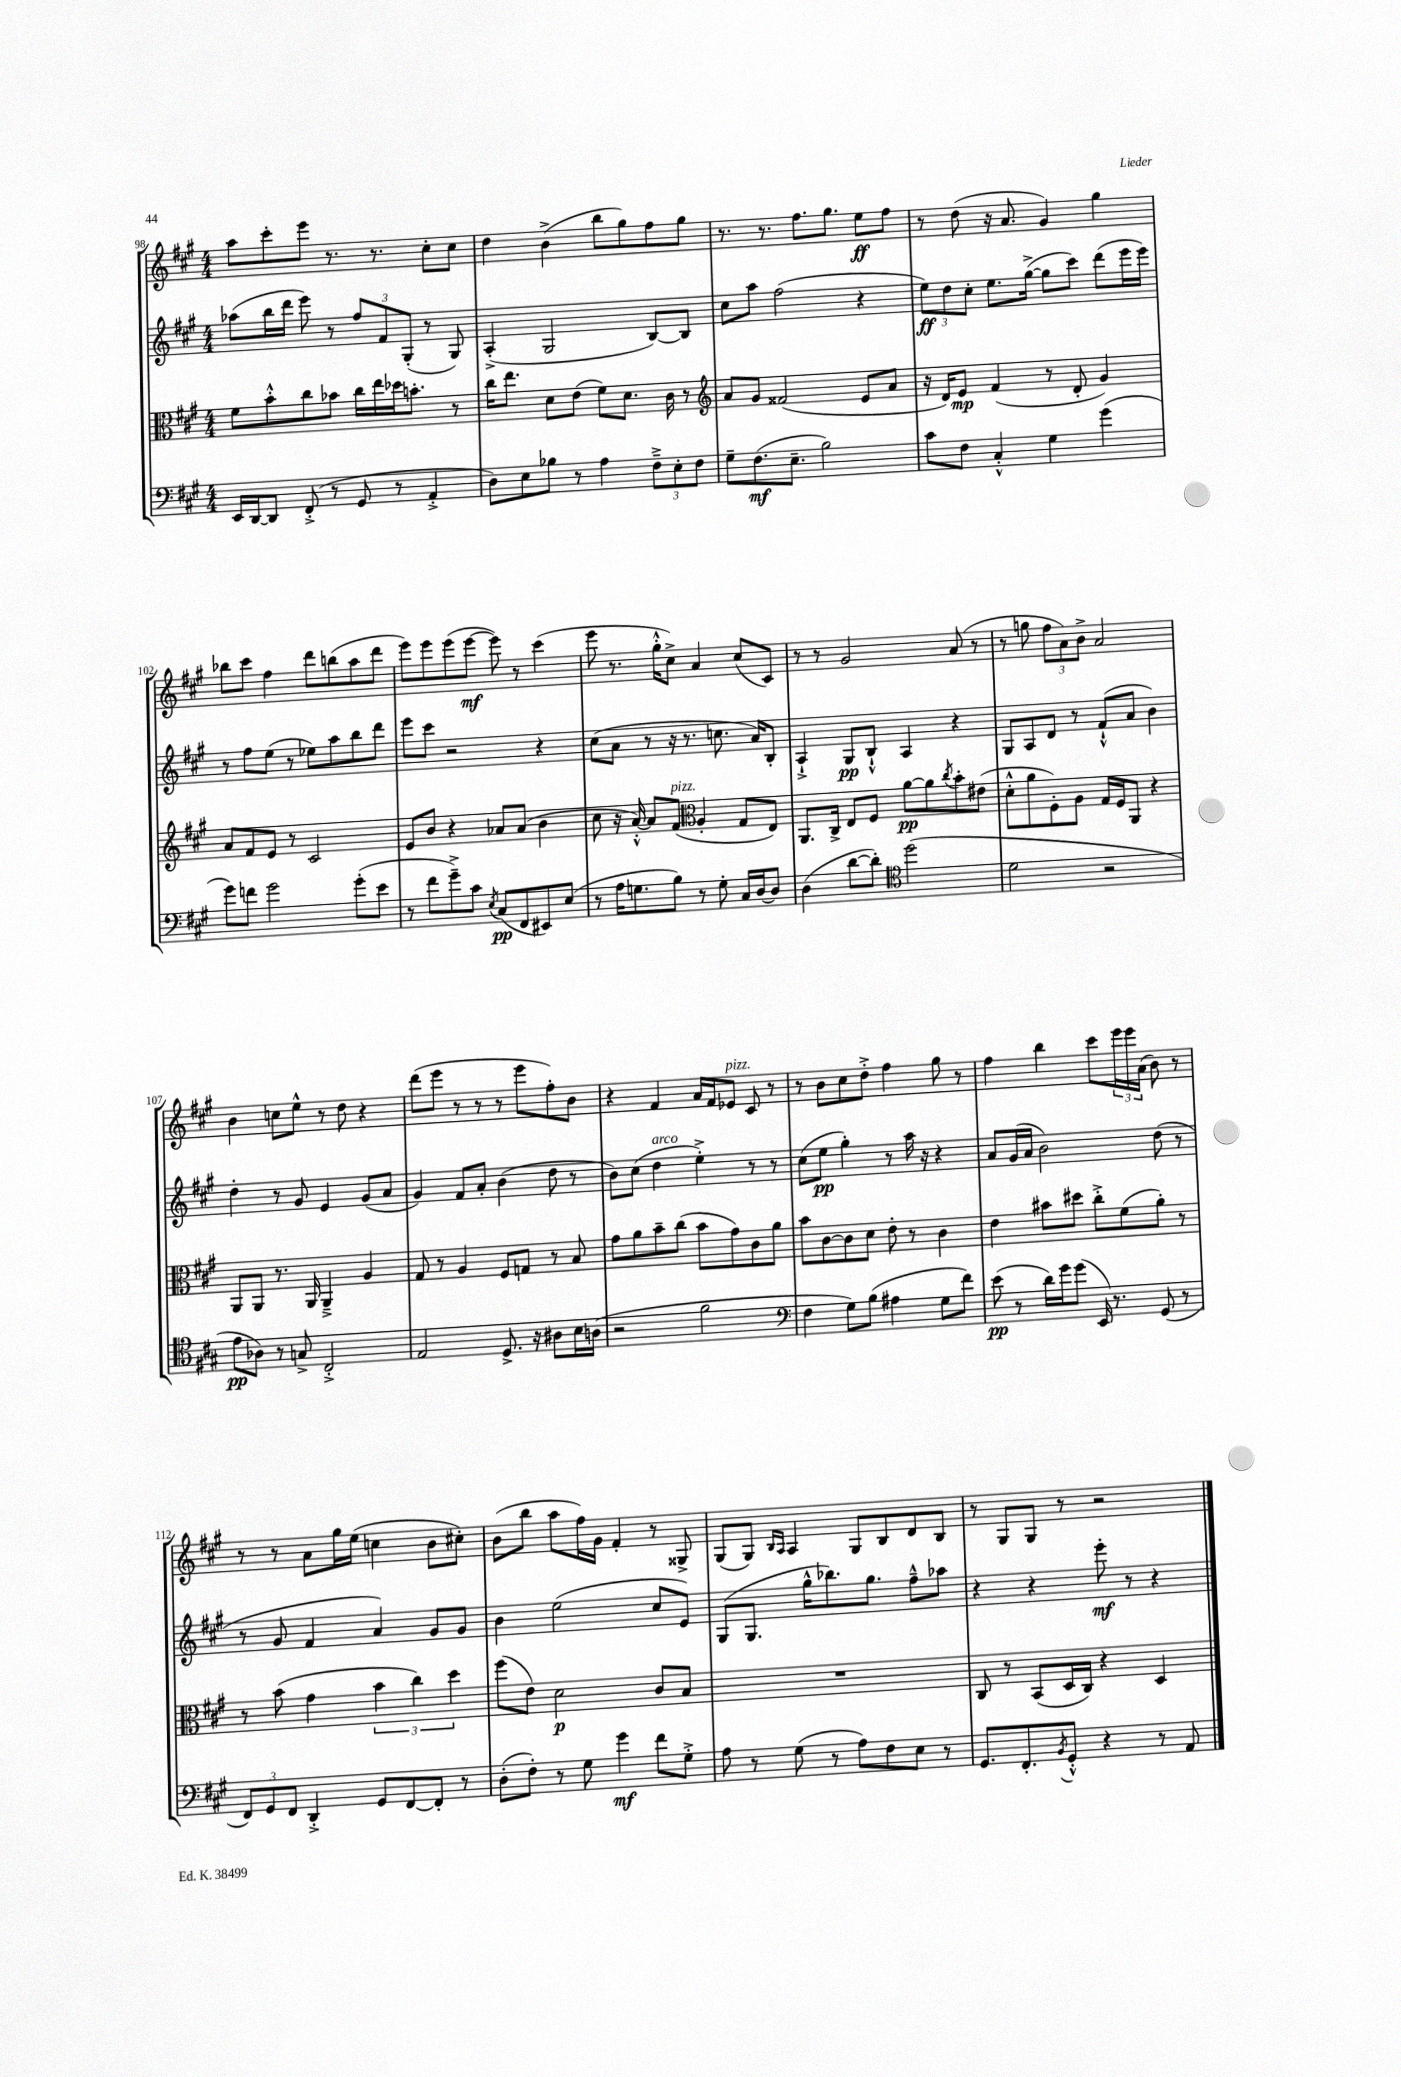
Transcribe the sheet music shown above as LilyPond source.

<<
\new StaffGroup <<
\new Staff = "s0" {
    \clef treble \key a \major \numericTimeSignature \time 4/4
    a''8 cis'''8-. e'''8 r8. r8. cis''8-. cis''8 |
    d''4 b'4->( b''8 gis''8) fis''8 gis''8 |
    r8. r8. fis''8. gis''8. e''8\ff fis''8 |
    r8 d''8( r16 a'8. gis'4) gis''4 |
    bes''8 cis'''8 fis''4 d'''8 b''8( a''8 d'''8 |
    e'''8) e'''8 e'''8( e'''8~\mf e'''8) r8 cis'''4( |
    e'''8 r8. gis''16-.-^ cis''8->) a'4 cis''8( cis'8) |
    r8 r8 gis'2 a'8( r8 |
    r8 g''8 \tuplet 3/2 { fis''8 a'8) b'8-> } a'2 |
    b'4 c''8 e''8-^ r8 d''8 r4 |
    d'''8( e'''8 r8 r8 r8 e'''8 fis''8-.) b'8 |
    r4 fis'4 a'16 fis'16 ees'8^\markup { \italic "pizz." } cis'8 r8 |
    r8 b'8 cis''8 d''8-.-> fis''4 gis''8 r8 |
    fis''4 b''4 cis'''8 \tuplet 3/2 { e'''16 e'''16 a'16( } b'8) r8 |
    r8 r8 a'8 gis''16 e''16( c''4 b'8 cis''8-.) |
    b'8( b''8 a''8 fis''16) gis'16 fis'4-. r8 gisis8-> |
    gis8( gis8) \grace { b16 a16 } a4 gis8 b8 d'8 b8 |
    r8 gis8 gis8 r8 r2 \bar "|." |
}
\new Staff = "s1" {
    \clef treble \key a \major \numericTimeSignature \time 4/4
    aes''8( b''16 d'''16 e'''8) r8 \tuplet 3/2 { fis''8 fis'8 gis8-.( } r8 gis8) |
    a4-.->( gis2 b8~) b8 |
    cis''8 a''8 fis''2( r4 |
    \tuplet 3/2 { e''8\ff) d''8 cis''8-. } e''8. gis''16~->( gis''8 cis'''8) d'''8( e'''16 e'''16) |
    r8 fis''8 e''8( r8 ees''8) a''8 b''8 d'''8 |
    e'''8 cis'''8 r2 r4 |
    cis''8( a'8 r8 r16 r8. c''8. a'16) b8-. |
    a4-!-> gis8\pp b8-!-^ a4 r4 |
    gis8 a8 d'8 r8 fis'8-!-^( a'8 b'4) |
    d''4-. r8 gis'8 e'4 gis'8( a'8 |
    gis'4) fis'8 a'8-. b'4( d''8 r8 |
    b'8) cis''8( d''4^\markup { \italic "arco" } e''4-.->) r8 r8 |
    cis''8( e''8\pp gis''4-.) r8 a''16 r16 r4 |
    a'8 gis'16( a'16 b'2) d''8( r8 |
    r8 gis'8 fis'4 a'4) gis'8 gis'8 |
    b'4 e''2( cis''8 e'8) |
    gis8( gis8. gis''16-^ bes''8.) gis''8. fis''8---^ aes''8 |
    r4 r4 e'''8-.\mf r8 r4 \bar "|." |
}
\new Staff = "s2" {
    \clef alto \key a \major \numericTimeSignature \time 4/4
    fis'8 b'8-.-^ cis''8 bes'8 cis''16 e''16 des''16 b'8.-. r8 |
    cis''16 e''8. d'8 e'8( fis'8) d'8. cis'16 r8 |
    \clef treble a'8 gis'8 fisis'2( e'8 a'8 |
    r16 d'16) e'8\mp fis'4( r8 d'8-. gis'4) |
    a'8 fis'8 e'8 r8 cis'2 |
    e'8 b'8 r4 aes'8 aes'8( b'4 |
    cis''8 r16 a'16~-.-^) a'8 fis'8^\markup { \italic "pizz." }( \clef alto a4-. gis8 e8) |
    a,8. cis16-> e8 fis8 a'8~\pp a'8 \acciaccatura { cis''8 } b'8-. eis'8( |
    d'8-.-^ a'8 fis8-.) a8 gis16 fis16 a,8 r4 |
    a,8 a,8 r8. a,16 a,4---> a4 |
    gis8 r8 a4 fis8 g8 r8 b8 |
    gis'8 a'8 b'8-- cis''8( b'8 gis'8) cis'8 a'8 |
    b'8 cis'8~ cis'8 d'8 e'8-. r8 cis'4 |
    e'4 bis'8 dis''8 cis''8-.-> fis'8( a'8-.) r8 |
    r8 b'8( gis'4 \tuplet 3/2 { b'4 cis''4) d''4 } |
    fis''8( e'8) d'2\p cis'8 b8 |
    R1 |
    cis8 r8 b,8( d16 cis16) r4 d4 \bar "|." |
}
\new Staff = "s3" {
    \clef bass \key a \major \numericTimeSignature \time 4/4
    e,16 d,16~ d,8 fis,8-.->( r8 gis,8 r8 a,4-.-> |
    d8) e8 bes8 r8 a4 \tuplet 3/2 { fis8---> e8-. fis8 } |
    gis8-- fis8.\mf( e8.-- b2) |
    cis'8 fis8 cis4-.-^ gis4 gis'4( |
    gis'8) f'8 gis'2 gis'8-.( e'8 |
    r8 fis'8 gis'8--->) cis'8 \acciaccatura { e8 } cis8\pp( fis,8 eis,8) e8( |
    r8 a16 g8. b8) r8 g8-. cis16 d16~ d8 |
    d4( d'8~ d'8-.) \clef tenor d''2( |
    d'2 r2 |
    e'8\pp aes8) r8 g8-> cis2-.-> |
    e2 d8.-> r16 ais8 b16 a16( |
    r2 fis'2 |
    \clef bass fis4 gis8) b8( ais4 gis8 fis'8) |
    e'8\pp( r8 d'16) gis'16 gis'8( e,16) r8. gis,8( r8 |
    \tuplet 3/2 { fis,8) gis,8 fis,8 } d,4-.-> gis,8 fis,8~ fis,8-. r8 |
    d8-.( fis8-.) r8 gis8 gis'4\mf fis'8 gis8-.-> |
    a8 r8 gis8( r8 a8) fis8 e8 r8 |
    gis,8. fis,8.-. \acciaccatura { b,8 } gis,8-.-^ r4 r8 a,8 \bar "|." |
}
>>
>>
\layout { \context { \Score currentBarNumber = #98 } }
